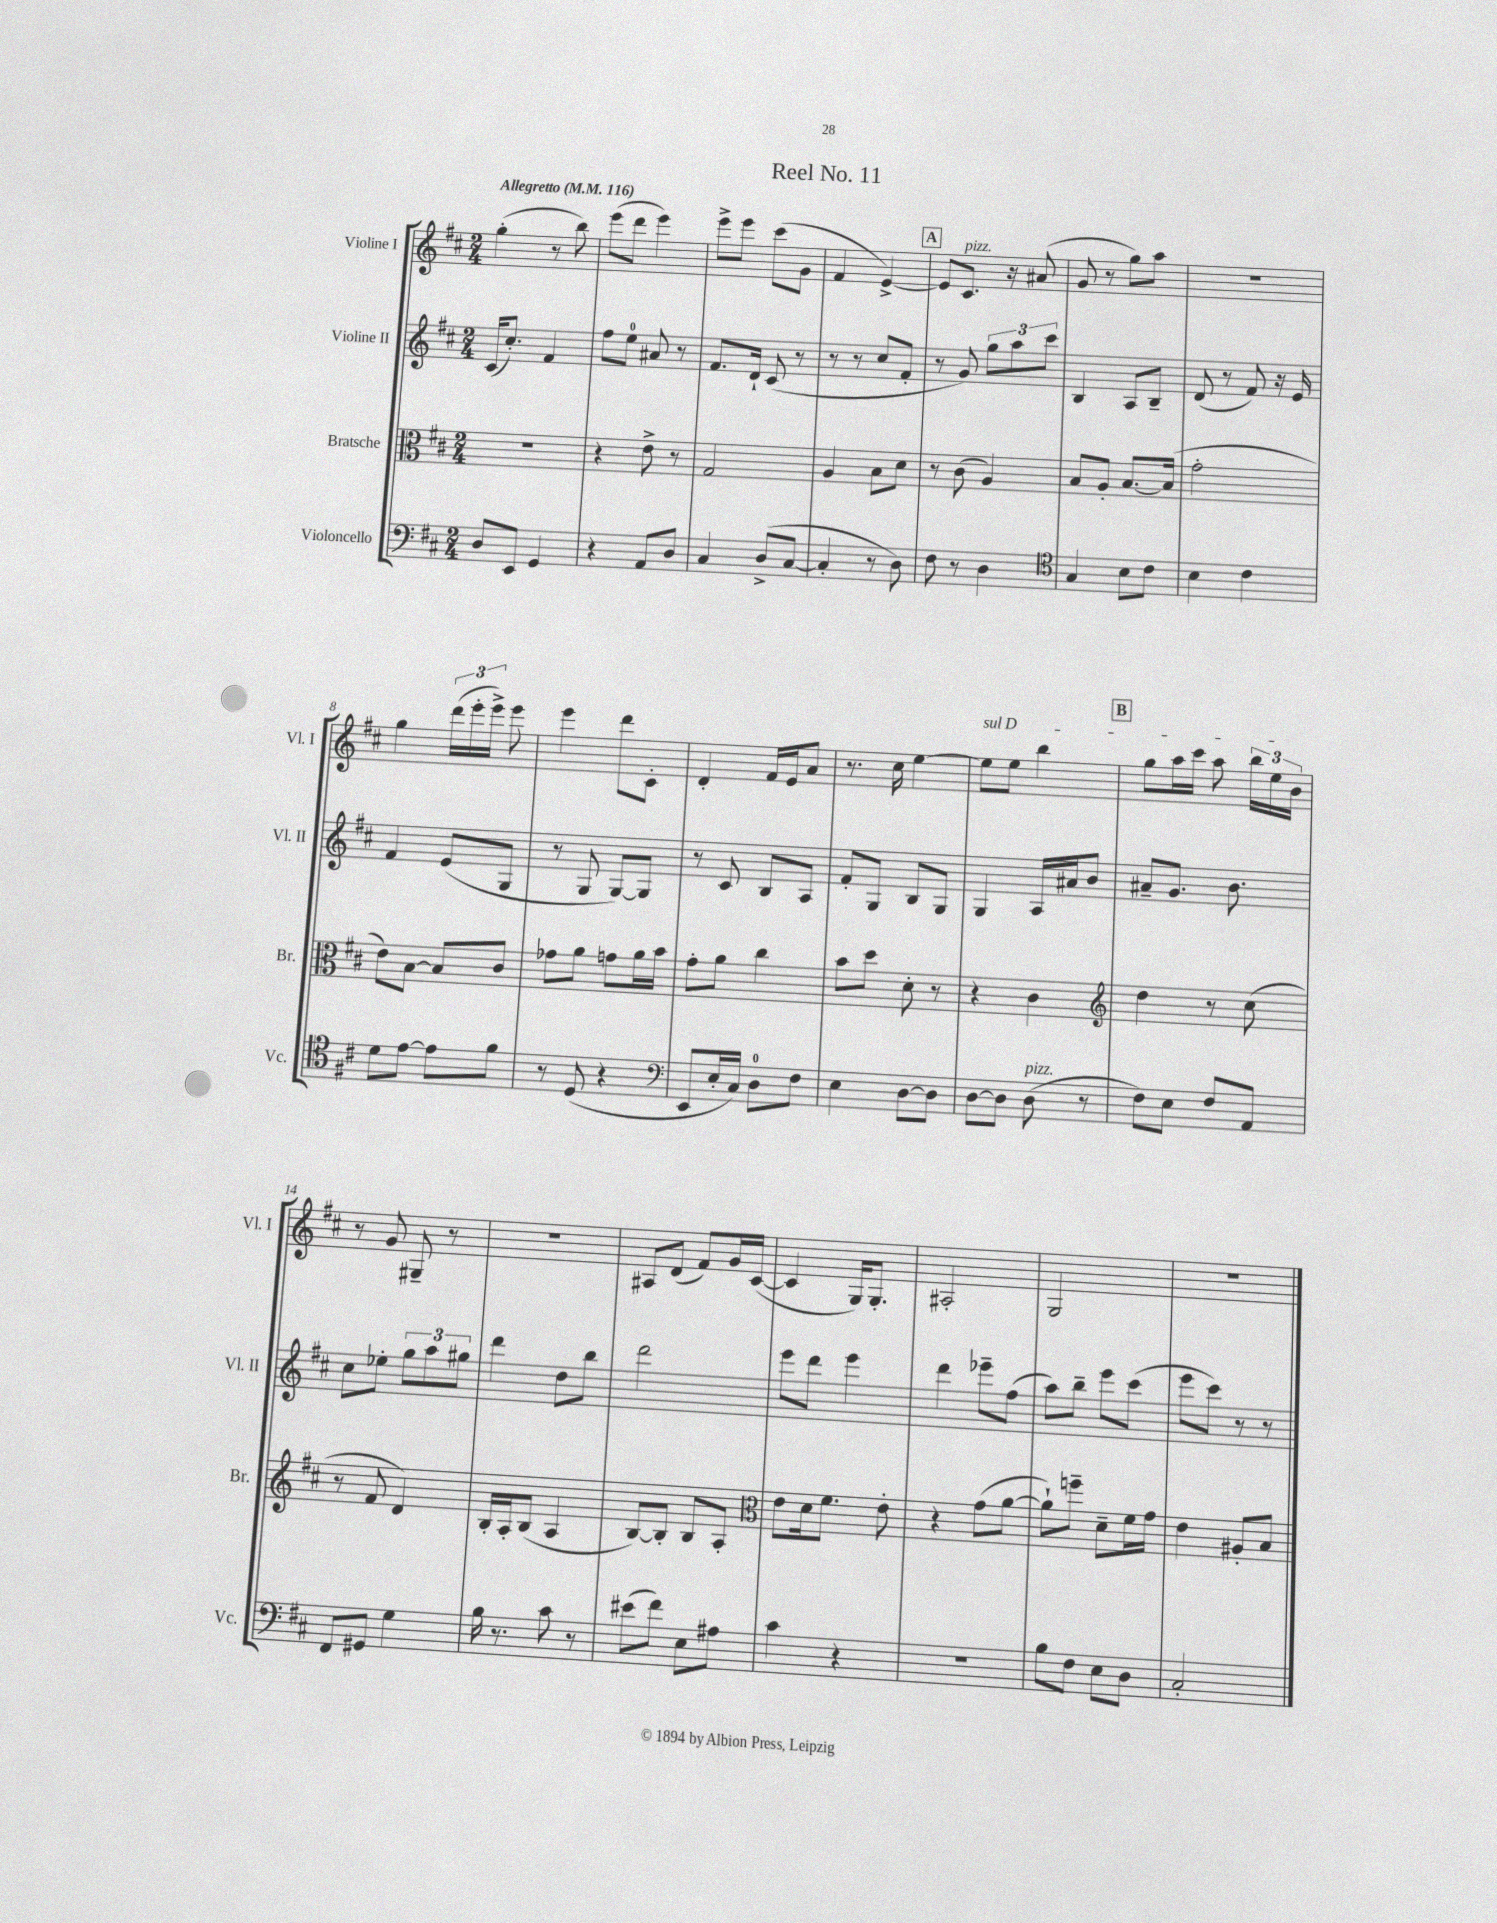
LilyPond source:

\header { title = "Reel No. 11" }
<<
\new StaffGroup <<
\new Staff = "s0" \with { instrumentName = "Violine I" shortInstrumentName = "Vl. I" } {
    \clef treble \key d \major \numericTimeSignature \time 2/4 \tempo "Allegretto" 4 = 116
    \autoBeamOff g''4-.( r8 b''8) |
    e'''8[( d'''8] e'''4) |
    e'''8[-> e'''8] cis'''8[( g'8] |
    fis'4 e'4~->) |
    \mark \markup { \box "A" } e'8[ cis'8.]^\markup { \italic "pizz." } r16 ais'8( |
    g'8 r8 g''8[) a''8] |
    R2 |
    g''4 \tuplet 3/2 { d'''16[( e'''16-. e'''16]->) } e'''8 |
    e'''4 d'''8[ cis'8]-. |
    d'4-. fis'16[ e'16 a'8] |
    r8. cis''16 e''4~ |
    \once \override TextSpanner.bound-details.left.text = \markup { \italic "sul D" } e''8[\startTextSpan e''8] b''4 |
    \mark \markup { \box "B" } g''8[ a''16 cis'''16] a''8 \tuplet 3/2 { b''16[ e''16 b'16]\stopTextSpan } |
    r8 g'8 gis8-- r8 |
    R2 |
    ais8[ d'8]( fis'8[) g'16 cis'16]~( |
    cis'4 g16[) g8.]-. |
    ais2-. |
    g2 |
    r2 \bar "|." |
}
\new Staff = "s1" \with { instrumentName = "Violine II" shortInstrumentName = "Vl. II" } {
    \clef treble \key d \major \numericTimeSignature \time 2/4
    \autoBeamOff cis'16[( cis''8.]-.) fis'4 |
    fis''8[ e''8]-0 ais'8 r8 |
    fis'8.[ d'16]-! cis'8( r8 |
    r8 r8 cis''8[ fis'8]-. |
    \mark \markup { \box "A" } r8 g'8) \tuplet 3/2 { g''8[ a''8 cis'''8] } |
    b4 a8[ b8]-- |
    d'8( r8 fis'8) r16 e'16 |
    fis'4 e'8[( g8] |
    r8 g8 g8[~) g8] |
    r8 cis'8 b8[ a8] |
    fis'8[-. g8] b8[ g8] |
    g4 a16[ ais'16 b'8] |
    \mark \markup { \box "B" } ais'8[-- g'8.] b'8. |
    cis''8[ ees''8]-. \tuplet 3/2 { g''8[ a''8 gis''8] } |
    d'''4 d''8[ b''8] |
    d'''2 |
    e'''8[ d'''8] e'''4 |
    d'''4 ees'''8[-- fis''8]( |
    a''8[) b''8]-- e'''8[ cis'''8]( |
    e'''8[ cis'''8]) r8 r8 \bar "|." |
}
\new Staff = "s2" \with { instrumentName = "Bratsche" shortInstrumentName = "Br." } {
    \clef alto \key d \major \numericTimeSignature \time 2/4
    \autoBeamOff r2 |
    r4 e'8-> r8 |
    g2 |
    a4 b8[ d'8] |
    \mark \markup { \box "A" } r8 cis'8( a4) |
    b8[ a8]-. b8.[~ b16]( |
    g'2-. |
    e'8[) b8]~ b8[ cis'8] |
    ges'8[ a'8] g'8[ a'16 b'16] |
    g'8[-. a'8] cis''4 |
    b'8[ d''8] d'8-. r8 |
    r4 cis'4 |
    \mark \markup { \box "B" } \clef treble d''4 r8 cis''8( |
    r8 fis'8 d'4) |
    b16[-. a16-. b8]( a4 |
    b8[~) b8]-. b8[ a8]-. |
    \clef alto e'8[ d'16 fis'8.] e'8-. |
    r4 g'8[( a'8]~ |
    a'8[-!) f''8]-- d'8[-- fis'16 g'16] |
    e'4 ais8[-. b8] \bar "|." |
}
\new Staff = "s3" \with { instrumentName = "Violoncello" shortInstrumentName = "Vc." } {
    \clef bass \key d \major \numericTimeSignature \time 2/4
    \autoBeamOff d8[ e,8] g,4 |
    r4 a,8[ d8] |
    cis4 d8[->( cis8]~ |
    cis4-. r8 d8) |
    \mark \markup { \box "A" } fis8 r8 d4 |
    \clef tenor g4 b8[ cis'8] |
    b4 cis'4 |
    d'8[ e'8]~ e'8[ fis'8] |
    r8 d8( r4 |
    \clef bass e,8[ e16-. cis16]) d8[-0 fis8] |
    e4 d8[~ d8] |
    d8[~ d8] d8^\markup { \italic "pizz." }( r8 |
    \mark \markup { \box "B" } fis8[) e8] fis8[ a,8] |
    fis,8[ gis,8] g4 |
    b16 r8. cis'8 r8 |
    eis'8[( fis'8]) e8[ ais8] |
    cis'4 r4 |
    r2 |
    b8[ fis8] e8[ d8] |
    cis2-. \bar "|." |
}
>>
>>
